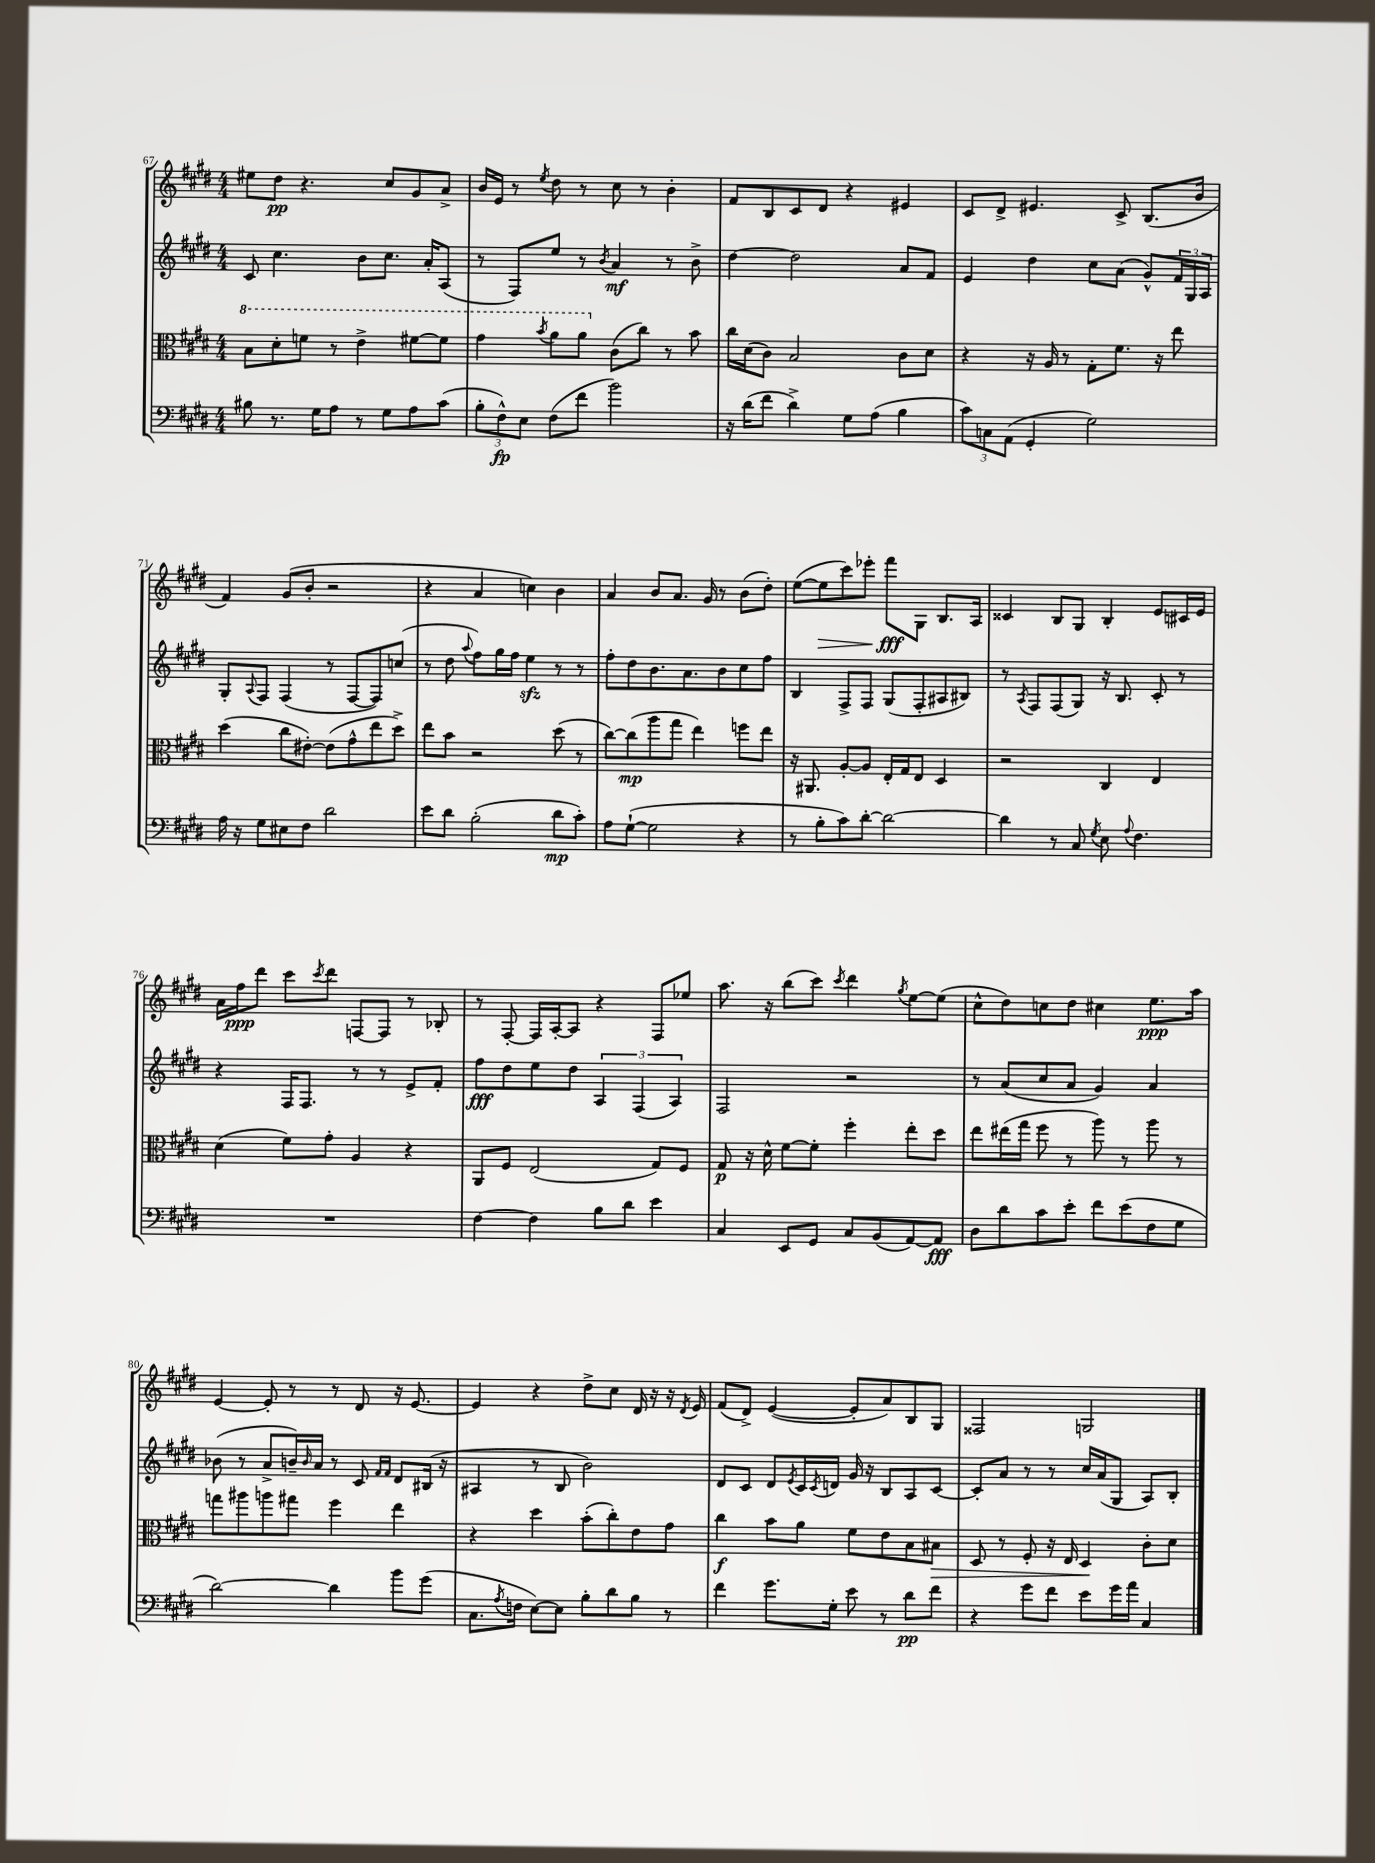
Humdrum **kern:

**kern	**kern	**kern	**kern
*staff4	*staff3	*staff2	*staff1
*clefF4	*clefC3	*clefG2	*clefG2
*k[f#c#g#d#]	*k[f#c#g#d#]	*k[f#c#g#d#]	*k[f#c#g#d#]
*M4/4	*M4/4	*M4/4	*M4/4
8B#	8b	8c#	8ee#
8.r	8dd#'	4.cc#	8dd#
.	8ff	.	4.r
16G#	.	.	.
8A	8r	.	.
8r	4ee^	8b	.
8G#	.	8.cc#	8cc#
8A	[8ff#	.	8g#
.	.	16a'	.
(8c#	8ff#]	(8A	8a^
=	=	=	=
12B'	4gg#	8r	16b
.	.	.	16e
12F#^^)	.	.	.
.	.	8F#)	8r
12E	.	.	.
.	8qbb	.	8qee
(8F#	8aa	8ee	8dd#
8f#	8aa	8r	8r
.	.	8qb	.
2b)	(8c#	4a	8cc#
.	8cc#)	.	8r
.	8r	8r	4b'
.	8b	8b^	.
=	=	=	=
16r	16cc#	[4dd#	8f#
(16d#	(16d#	.	.
8f#	8c#)	.	8B
4d#^)	2B	2dd#]	8c#
.	.	.	8d#
8G#	.	.	4r
(8A	.	.	.
4B	8c#	8a	4e#
.	8d#	8f#	.
=	=	=	=
12c#)	4r	4e	8c#
12C	.	.	.
.	.	.	8d#^
(12AA	.	.	.
4GG#'	16r	4dd#	4.e#
.	16A	.	.
.	8r	.	.
2G#)	8G#'	8cc#	.
.	8.f#	(8a	8c#^
.	.	8g#^^)	(8.B
.	16r	.	.
.	8ee	24f#	.
.	.	24G#	.
.	.	.	16b
.	.	24A	.
=	=	=	=
16A	(4dd#	8G#'	4f#)
16r	.	.	.
.	.	8qqA	.
8G#	.	8F#	.
8E#	8cc#	(4F#	(8g#
8F#	[8e#')	.	8b'
2d#	(8e#]	8r	2r
.	8g#^^	[8F#	.
.	8ee	8F#])	.
.	8dd#^)	(8cc	.
=	=	=	=
8e	8ee	8r	4r
8d#	8b	8dd#	.
.	.	8qqaa	.
(2B'	2r	8ff#)	4a
.	.	16gg#	.
.	.	16ff#	.
.	.	4ee	4cc)
8d#	(8dd#	8r	4b
8c#')	8r	8r	.
=	=	=	=
8A	[8cc#)	8ff#'	4a
([8G#`	(8cc#]	8dd#	.
2G#]	8aa	8.b	8b
.	8gg#	.	8.a
.	.	8.a	.
.	4ee)	.	.
.	.	.	16g#
.	.	8b	8r
4r	8ff	8cc#	(8b
.	8ee	8ff#	8dd#')
=	=	=	=
8r	16r	4B	([8ee
.	8.AA#	.	.
8B'	.	.	8ee]
8c#)	[8A'	8F#^	8ccc#)
[8d#'	8A]	8F#	8eee-'
2d#_	16E'	(8G#	8fff#
.	16G#	.	.
.	8E	8F#'	8G#
.	4D#	8A#	8.B
.	.	8B#)	.
.	.	.	16A
=	=	=	=
4d#]	2r	8r	4c##
.	.	8qA	.
.	.	8F#	.
8r	.	(8F#	8B
8C#	.	8G#)	8G#
8qG#	.	.	.
8E	4C#	16r	4B'
.	.	8.B	.
8qqA	.	.	.
4.F#	.	.	.
.	4E	8c#'	8e
.	.	8r	16c#
.	.	.	16e
=	=	=	=
1r	(4d#	4r	16a
.	.	.	16ff#
.	.	.	8ddd#
.	8f#)	16F#	8ccc#
.	.	8.F#	.
.	.	.	8qccc#
.	8g#'	.	8ddd#
.	4A	8r	[8F
.	.	8r	8F]
.	4r	8e^	8r
.	.	8f#'	8B-'
=	=	=	=
[4F#	8AA	8ff#	8r
.	8F#	8dd#	[8F#'
4F#]	(2E	8ee	16F#]
.	.	.	[16A'
.	.	8dd#	8A]
8B	.	6A	4r
8d#	.	.	.
.	.	(6F#	.
4e	8G#)	.	8F#
.	.	6A)	.
.	8F#	.	8ee-
=	=	=	=
4C#	8G#	2F#	8.aa
.	16r	.	.
.	16d#^^	.	16r
8EE	[8f#	.	(8bb
8GG#	8f#']	.	8ccc#)
.	.	.	8qccc#
8C#	4ff#'	2r	4ddd#
(8BB	.	.	.
.	.	.	8qgg#
[8AA)	8ee'	.	[8ee
8AA]	8dd#	.	(8ee]
=	=	=	=
8D#	8ee	8r	8cc#^^
8d#	(16ee#	(8a	8dd#)
.	16gg#	.	.
8c#	8ff#	8cc#	8cc
8e'	8r	8a	8dd#
8f#	8aa)	4g#)	4cc#
(8e	8r	.	.
8F#	8aa	4a	8.ee
8G#	8r	.	.
.	.	.	16aa
=	=	=	=
[2d#)	8gg	(8b-	[4e
.	8aa#	8r	.
.	8aa	8a^	8e']
.	8gg#	16b~)	8r
.	.	16qqb	.
.	.	16a	.
4d#]	4ff#	8r	8r
.	.	8c#	8d#
.	.	16qqf#	.
.	.	16qqf#	.
8b	4ee	8d#	16r
.	.	.	[8.e
(8g#	.	(16B#	.
.	.	16r	.
=	=	=	=
8.C#	4r	4A#	4e]
8qA	.	.	.
16F	.	.	.
[8E)	4dd#	8r	4r
8E]	.	8B	.
8B'	(8b'	2b)	8dd#^
8d#	8cc#')	.	8cc#
8B	8e	.	16d#
.	.	.	16r
8r	8g#	.	16r
.	.	.	8qd#
.	.	.	16e
=	=	=	=
4f#	4cc#	8d#	(8f#
.	.	8c#	8d#^)
8.g#	8b	8d#	([4e
.	.	8qe	.
.	8a	16c#	.
.	.	8qc#	.
16G#'	.	16d	.
8e	8f#	16g#	8e']
.	.	16r	.
8r	8e	8B	8a)
8d#	8B	8A	8B
8f#	8B#	[8c#	8G#
=	=	=	=
4r	8D#	8c#']	2F##
.	8r	8a	.
8g#	8F#'	8r	.
8f#	16r	8r	.
.	16E	.	.
8e	4D#	16cc#	2G
.	.	(16a	.
16g#	.	8G#	.
16a	.	.	.
4C#	8c#'	8A)	.
.	8d#	8B'	.
==	==	==	==
*-	*-	*-	*-
